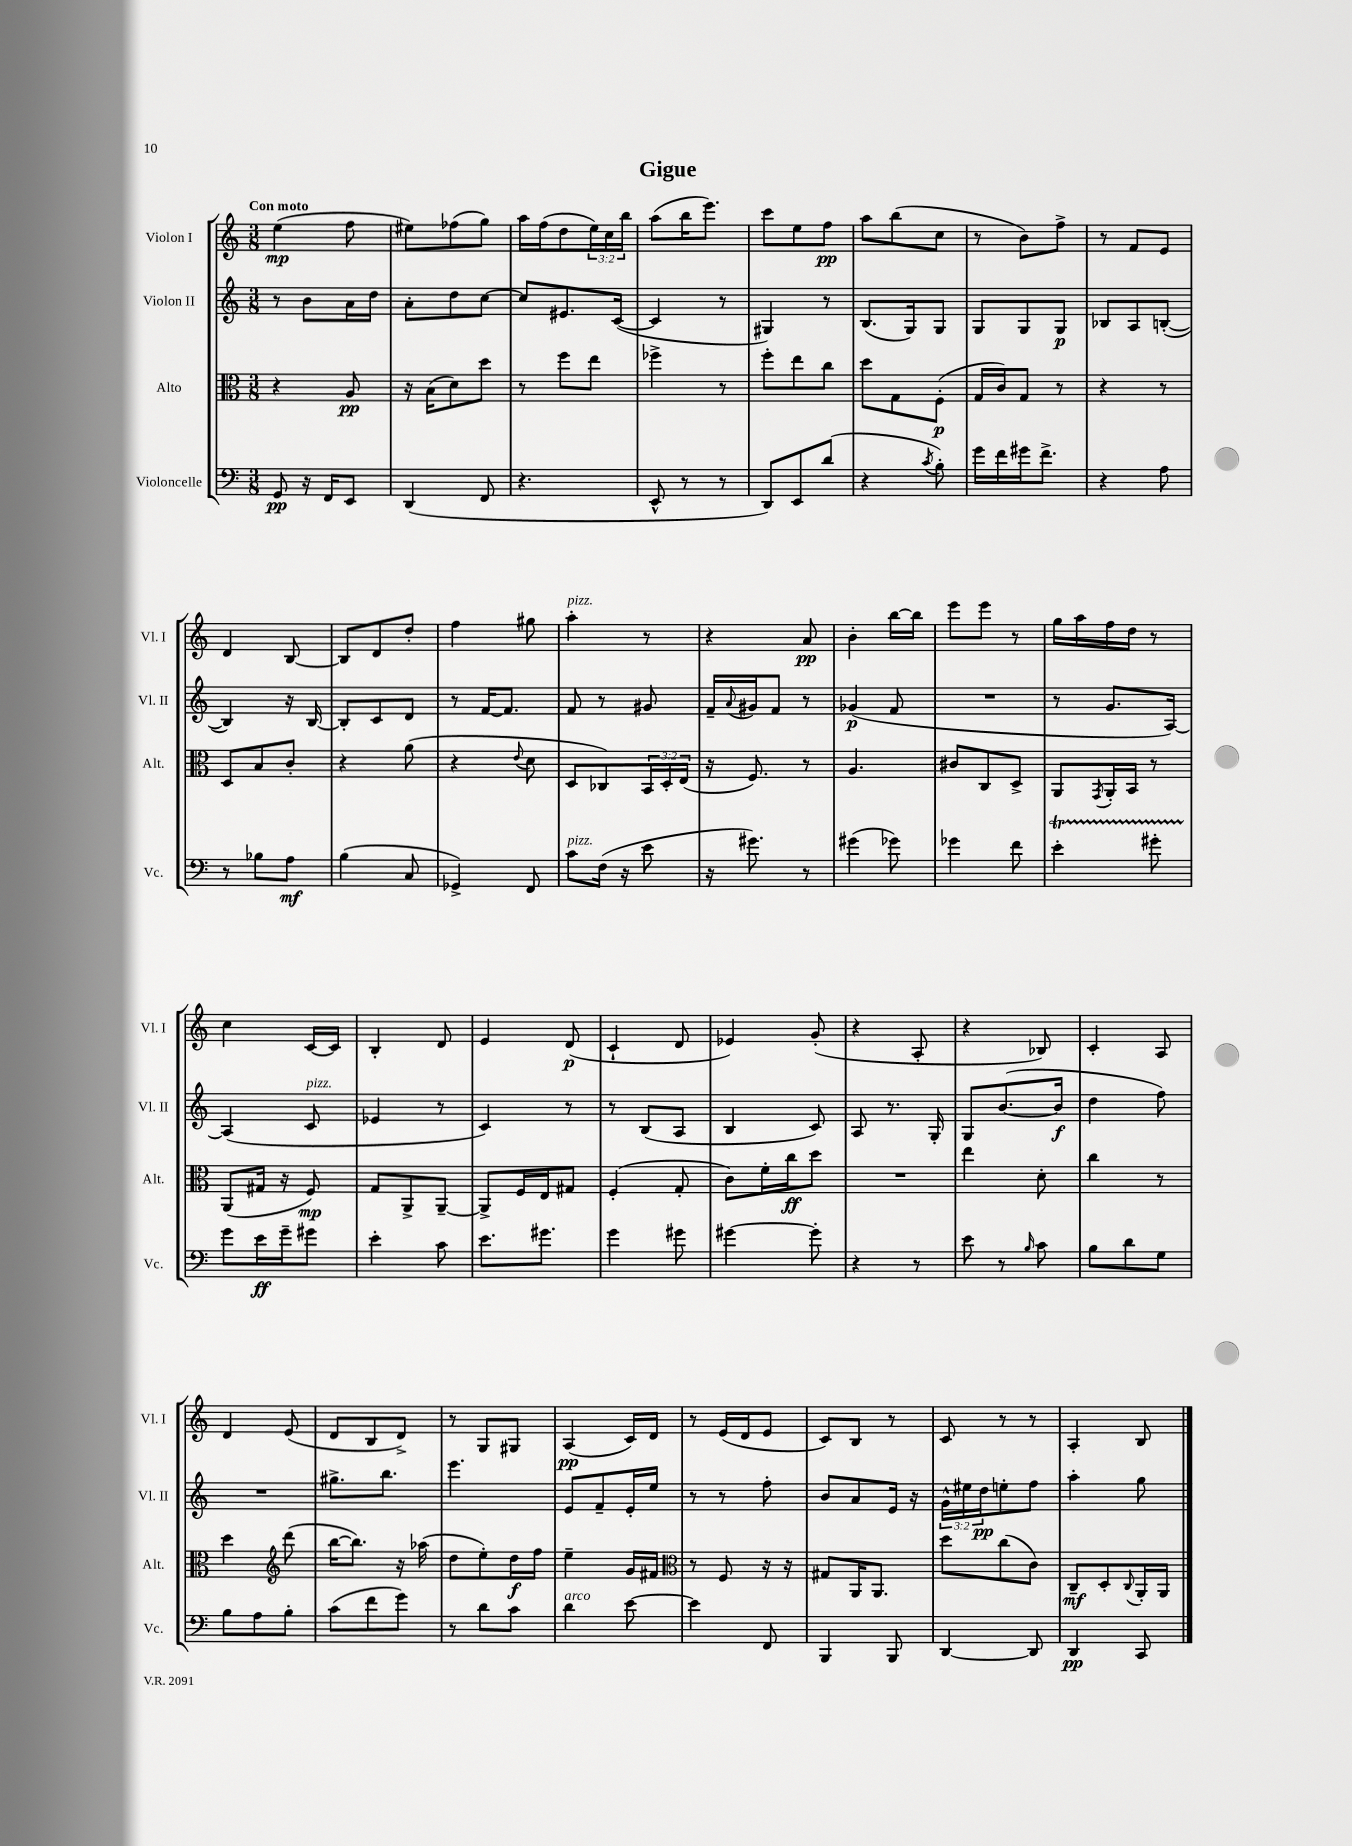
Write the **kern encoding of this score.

**kern	**dynam	**kern	**dynam	**kern	**dynam	**kern	**dynam
*part4	*part4	*part3	*part3	*part2	*part2	*part1	*part1
*staff4	*staff4	*staff3	*staff3	*staff2	*staff2	*staff1	*staff1
*I"Violoncelle	*	*I"Alto	*	*I"Violon II	*	*I"Violon I	*
*I'Vc.	*	*I'Alt.	*	*I'Vl. II	*	*I'Vl. I	*
*clefF4	*	*clefC3	*	*clefG2	*	*clefG2	*
*k[]	*	*k[]	*	*k[]	*	*k[]	*
*M3/8	*	*M3/8	*	*M3/8	*	*M3/8	*
=1	=1	=1	=1	=1	=1	=1	=1
!	!	!	!	!	!	!LO:TX:a:B:t=Con moto	!
8GG/	pp	4r	.	8r	.	(4ee\	mp
16r	.	.	.	8b\L	.	.	.
16FF/KL	.	.	.	.	.	.	.
8EE/J	.	8A/	pp	16a\L	.	8ff\	.
.	.	.	.	16dd\JJ	.	.	.
=2	=2	=2	=2	=2	=2	=2	=2
(4DD/	.	16r	.	8a'\L	.	8ee#X\L)	.
.	.	(16B\KL	.	.	.	.	.
.	.	8d\)	.	8dd\	.	(8ff-X\	.
8FF/	.	8dd\J	.	[8cc\J	.	8gg\J)	.
=3	=3	=3	=3	=3	=3	=3	=3
4.r	.	8r	.	8cc/L]	.	16aa\LL	.
.	.	.	.	.	.	(16ff\J	.
.	.	8ff\L	.	8.e#X/	.	8dd\	.
.	.	8ee\J	.	.	.	24ee\L)	.
.	.	.	.	.	.	24cc\	.
.	.	.	.	([16c/Jk	.	.	.
.	.	.	.	.	.	24bb\JJ	.
=4	=4	=4	=4	=4	=4	=4	=4
8EE^^/	.	4ff-X^\	.	4c/]	.	(8aa\L	.
8r	.	.	.	.	.	16bb\K	.
.	.	.	.	.	.	8.eee\J)	.
8r	.	8r	.	8r	.	.	.
=5	=5	=5	=5	=5	=5	=5	=5
8DD/L)	.	8ff'\L	.	4G#X/)	.	8ccc\L	.
8EE/	.	8ee\	.	.	.	8ee\	.
(8d/J	.	8cc\J	.	8r	.	8ff\J	pp
=6	=6	=6	=6	=6	=6	=6	=6
4r	.	8dd\L	.	(8.B/L	.	8aa\L	.
.	.	8G\	.	.	.	(8bb\	.
.	.	.	.	16G/k)	.	.	.
8qc/	.	.	.	.	.	.	.
8B'\)	.	(8F'\J	p	8G/J	.	8cc\J	.
=7	=7	=7	=7	=7	=7	=7	=7
16g\LL	.	16G/LL	.	8G/L	.	8r	.
16f\	.	16c/J)	.	.	.	.	.
16g#X\J	.	8G/J	.	8G/	.	8b\L)	.
8.f^\J	.	.	.	.	.	.	.
.	.	8r	.	8G/J	p	8ff^\J	.
=8	=8	=8	=8	=8	=8	=8	=8
4r	.	4r	.	8B-X/L	.	8r	.
.	.	.	.	8A/	.	8f/L	.
8A\	.	8r	.	([8Bn'/J	.	8e/J	.
!!LO:LB:g=z
=9	=9	=9	=9	=9	=9	=9	=9
8r	.	8D/L	.	4B/])	.	4d/	.
8B-X\L	.	8B/	.	.	.	.	.
8A\J	mf	8c'/J	.	16r	.	[8B/	.
.	.	.	.	[16B/	.	.	.
=10	=10	=10	=10	=10	=10	=10	=10
(4B\	.	4r	.	8B'/L]	.	8B/L]	.
.	.	.	.	8c/	.	8d/	.
8C/	.	(8a\	.	8d/J	.	8dd'/J	.
=11	=11	=11	=11	=11	=11	=11	=11
4GG-X^/)	.	4r	.	8r	.	4ff\	.
.	.	.	.	[16f/KL	.	.	.
.	.	.	.	8.f/J]	.	.	.
.	.	8qqe/	.	.	.	.	.
8FF/	.	8d\	.	.	.	8gg#X\	.
=12	=12	=12	=12	=12	=12	=12	=12
!	!	!	!	!	!	!LO:TX:a:i:t=pizz.	!
!LO:TX:a:i:t=pizz.	!	!	!	!	!	!	!
8c\L	.	8D/L	.	8f/	.	4aa'\	.
(16F\Jk	.	8C-X/)	.	8r	.	.	.
16r	.	.	.	.	.	.	.
8e\	.	24BB/L	.	8g#X/	.	8r	.
.	.	24D'/	.	.	.	.	.
.	.	(24E/JJ	.	.	.	.	.
=13	=13	=13	=13	=13	=13	=13	=13
16r	.	16r	.	16f~/LL	.	4r	.
.	.	.	.	8qqa/	.	.	.
8.g#X\)	.	8.F/)	.	16g#X/J	.	.	.
.	.	.	.	8f/J	.	.	.
8r	.	8r	.	8r	.	8a/	pp
=14	=14	=14	=14	=14	=14	=14	=14
(4g#X\	.	4.A/	.	(4g-X/	p	4b'\	.
8g-X\)	.	.	.	8f/	.	[16bb\LL	.
.	.	.	.	.	.	16bb\JJ]	.
=15	=15	=15	=15	=15	=15	=15	=15
4g-X\	.	8c#X/L	.	4.r	.	8eee\L	.
.	.	8C/	.	.	.	8eee\J	.
8f\	.	8D^/J	.	.	.	8r	.
=16	=16	=16	=16	=16	=16	=16	=16
4et'\	.	8AA/L	.	8r	.	16gg\LL	.
.	.	.	.	.	.	16aa\	.
.	.	8qGG/	.	.	.	.	.
.	.	16AA'/L	.	8.g/L	.	16ff\	.
.	.	16BB/JJ	.	.	.	16dd\JJ	.
8g#XTTT'\	.	8r	.	.	.	8r	.
.	.	.	.	[16A/Jk)	.	.	.
!!LO:LB:g=z
=17	=17	=17	=17	=17	=17	=17	=17
8g\L	.	(8AA/L	.	(4A/]	.	4cc\	.
16e\L	ff	16G#X/Jk	.	.	.	.	.
16g~\J	.	16r	.	.	.	.	.
!	!	!	!	!LO:TX:a:i:t=pizz.	!	!	!
8g#X\J	.	8F/)	mp	8c/	.	[16c/LL	.
.	.	.	.	.	.	16c/JJ]	.
=18	=18	=18	=18	=18	=18	=18	=18
4e'\	.	8G/L	.	4e-X/	.	4B'/	.
.	.	8AA^/	.	.	.	.	.
8c\	.	[8AA~/J	.	8r	.	8d/	.
=19	=19	=19	=19	=19	=19	=19	=19
8.e\L	.	8AA^/L]	.	4c/)	.	4e/	.
.	.	16F/L	.	.	.	.	.
8.g#X\J	.	16E/J	.	.	.	.	.
.	.	8G#X/J	.	8r	.	(8d/	p
=20	=20	=20	=20	=20	=20	=20	=20
4g\	.	(4F'/	.	8r	.	4c`/	.
.	.	.	.	(8B/L	.	.	.
8g#X\	.	8G'/	.	8A/J	.	8d/	.
=21	=21	=21	=21	=21	=21	=21	=21
[4g#X\	.	8c\L)	.	4B/	.	4e-X/)	.
.	.	16f'\L	.	.	.	.	.
.	.	16cc\J	ff	.	.	.	.
8g#'\]	.	8dd\J	.	8c/)	.	(8g'/	.
=22	=22	=22	=22	=22	=22	=22	=22
4r	.	4.r	.	8A/	.	4r	.
.	.	.	.	8.r	.	.	.
8r	.	.	.	.	.	8A'/	.
.	.	.	.	16G'/	.	.	.
=23	=23	=23	=23	=23	=23	=23	=23
8e\	.	4ee\	.	8G/L	.	4r	.
8r	.	.	.	([8.b/	.	.	.
16qqB/	.	.	.	.	.	.	.
8c\	.	8d'\	.	.	.	8B-X/)	.
.	.	.	.	16b/Jk]	f	.	.
=24	=24	=24	=24	=24	=24	=24	=24
8B\L	.	4cc\	.	4dd\	.	4c'/	.
8d\	.	.	.	.	.	.	.
8G\J	.	8r	.	8ff\)	.	8A/	.
!!LO:LB:g=z
=25	=25	=25	=25	=25	=25	=25	=25
8B\L	.	4dd\	.	4.r	.	4d/	.
8A\	.	.	.	.	.	.	.
*	*	*clefG2	*	*	*	*	*
8B'\J	.	(8ddd\	.	.	.	(8e/	.
=26	=26	=26	=26	=26	=26	=26	=26
(8c\L	.	[16bb\KL	.	8.gg#X^\L	.	8d/L	.
.	.	8.bb\J])	.	.	.	.	.
8f\	.	.	.	.	.	8B/	.
.	.	.	.	8.bb\J	.	.	.
8g\J)	.	16r	.	.	.	8d^/J)	.
.	.	(16aa-X\	.	.	.	.	.
=27	=27	=27	=27	=27	=27	=27	=27
8r	.	8dd\L	.	4.eee\	.	8r	.
8d\L	.	8ee'\)	.	.	.	8G/L	.
8c\J	.	16dd\L	f	.	.	8G#X/J	.
.	.	16ff\JJ	.	.	.	.	.
=28	=28	=28	=28	=28	=28	=28	=28
!LO:TX:a:i:t=arco	!	!	!	!	!	!	!
4d\	.	4ee~\	.	8e/L	.	(4A/	pp
.	.	.	.	8f~/	.	.	.
[8e\	.	16g/LL	.	16e'/L	.	16c/LL)	.
.	.	16f#X/JJ	.	16ee/JJ	.	16d/JJ	.
=29	=29	=29	=29	=29	=29	=29	=29
*	*	*clefC3	*	*	*	*	*
4e\]	.	8r	.	8r	.	8r	.
.	.	8F/	.	8r	.	(16e/LL	.
.	.	.	.	.	.	16d/J	.
8FF/	.	16r	.	8ff'\	.	8e/J	.
.	.	16r	.	.	.	.	.
=30	=30	=30	=30	=30	=30	=30	=30
4BBB/	.	8G#X/L	.	8b/L	.	8c/L)	.
.	.	16AA/K	.	8a/	.	8B/J	.
.	.	8.AA/J	.	.	.	.	.
8BBB/	.	.	.	16e/Jk	.	8r	.
.	.	.	.	16r	.	.	.
=31	=31	=31	=31	=31	=31	=31	=31
[4DD/	.	8dd\L	.	24g^^\LL	.	8c/	.
.	.	.	.	24ee#X\	.	.	.
.	.	.	.	24dd\J	pp	.	.
.	.	(8cc\	.	8een'\	.	8r	.
8DD/]	.	8c\J)	.	8ff\J	.	8r	.
=32	=32	=32	=32	=32	=32	=32	=32
4DD/	pp	8C~/L	mf	4aa'\	.	4A'/	.
.	.	8D'/	.	.	.	.	.
.	.	8qqC/	.	.	.	.	.
8CC/	.	16AA'/L	.	8gg\	.	8B/	.
.	.	16AA/JJ	.	.	.	.	.
==	==	==	==	==	==	==	==
*-	*-	*-	*-	*-	*-	*-	*-
